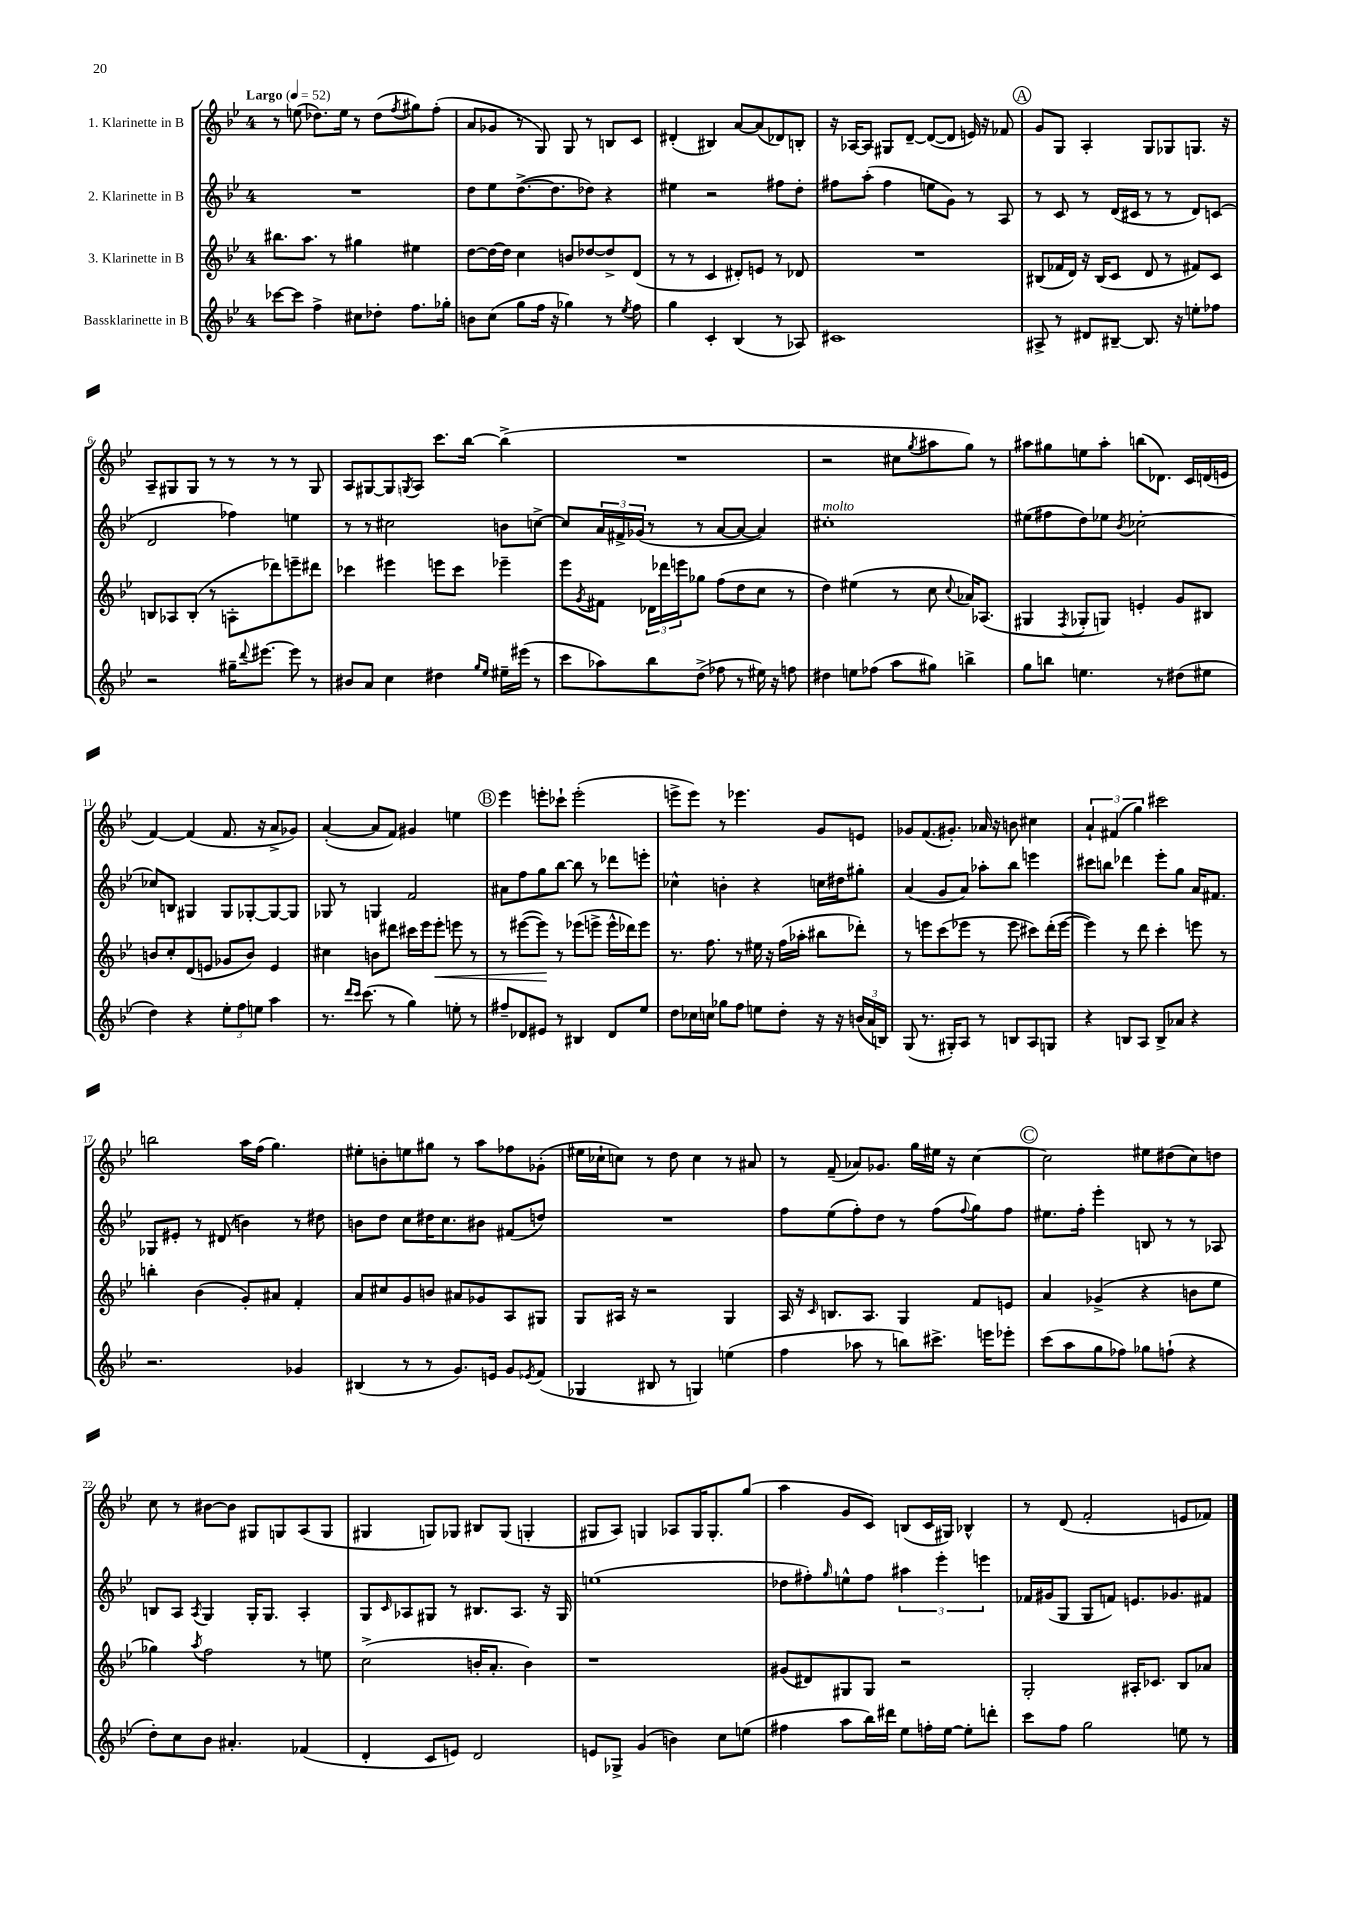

**kern	**kern	**dynam	**kern	**kern
*part4	*part3	*part3	*part2	*part1
*staff4	*staff3	*staff3	*staff2	*staff1
*I"Bassklarinette in B	*I"3. Klarinette in B	*	*I"2. Klarinette in B	*I"1. Klarinette in B
*clefG2	*clefG2	*	*clefG2	*clefG2
*k[b-e-]	*k[b-e-]	*	*k[b-e-]	*k[b-e-]
*M4/4	*M4/4	*	*M4/4	*M4/4
*MM52	*MM52	*	*MM52	*MM52
=1	=1	=1	=1	=1
!	!	!	!	!LO:TX:a:B:t=Largo
[8ccc-X\L	8.bb#X\L	.	1r	8r
8ccc-\J]	.	.	.	(8een\
.	8.aa\J	.	.	.
4ff^\	.	.	.	8.dd-X\L)
.	8r	.	.	.
.	.	.	.	16ee\Jk
8cc#X\L	4gg#X\	.	.	8r
8dd-X'\J	.	.	.	(8dd-\L
.	.	.	.	8qff/
8.ff\L	4ee#X\	.	.	8gg#X\)
.	.	.	.	(8ff'\J
16gg-X'\Jk	.	.	.	.
=2	=2	=2	=2	=2
8bn\L	[8dd\L	.	8dd\L	8a/L
(8cc\J	16dd\L_	.	8ee-\	8g-X/J
.	16dd\JJ]	.	.	.
8gg\L	4cc\	.	([8.dd^\	8r
16ff\Jk	.	.	.	8G/)
16r	.	.	8.dd\]	.
4gg-X\)	8bn/L	.	.	8G/
.	[8dd-X/	.	8dd-X\J)	8r
8r	8dd-^/]	.	4r	8Bn/L
8qee-/	.	.	.	.
8ff\	(8d/J	.	.	8c/J
=3	=3	=3	=3	=3
4gg\	8r	.	4ee#X\	(4d#X'/
.	8r	.	.	.
4c'/	4c/	.	2r	4B#X/)
(4B-/	8d#X'/L)	.	.	[8a/L
.	8en/J	.	.	(8a/]
8r	8r	.	8ff#X\L	8d-X/)
8A-X/)	8d-X/	.	8dd'\J	8Bn'/J
=4	=4	=4	=4	=4
1c#X	1r	.	8ff#X\L	16r
.	.	.	.	[16A-X/KL
.	.	.	(8aa'\J	8A-/J]
.	.	.	4ff#\	8G#X/L
.	.	.	.	[8d~/J
.	.	.	8een\L	(8d/L_
.	.	.	8g\J)	8d/J]
.	.	.	8r	16en/)
.	.	.	.	16r
.	.	.	8A/	8f-X/
!!LO:REH:place=s1:t=A
=5	=5	=5	=5	=5
8A#X^/	(8B#X/L	.	8r	8g/L
8r	16f-X/L	.	8c/	8G/J
.	16d/JJ)	.	.	.
8d#X/L	16r	.	8r	4A'/
.	(16B#/KL	.	.	.
[8B#X~/J	8c/J	.	(16d/LL	.
.	.	.	16c#X/JJ	.
8.B#/]	8d/	.	8r	8G/L
.	8r	.	8r	8G-X/
16r	.	.	.	.
8een'\L	8f#X/L)	.	8d/L)	8.Gn/J
8ff-X\J	8c/J	.	(8cn/J	.
.	.	.	.	16r
!!LO:LB:g=z
=6	=6	=6	=6	=6
2r	8Bn/L	.	2d/	8A~/L
.	8A-X/	.	.	8G#X/
.	(8B'/J	.	.	8G#/J
.	8r	.	.	8r
16gg#X~\KL	8An'\L	.	4ff-X\)	8r
8qqddd/	.	.	.	.
[8.eee#X\J	.	.	.	.
.	8ddd-X\)	.	.	8r
8eee#\]	8eeen~\	.	4een\	8r
8r	8ddd#X\J	.	.	8G#/
=7	=7	=7	=7	=7
8b#X/L	4ccc-X\	.	8r	8A/L
8a/J	.	.	8r	[8G#X/
4cc\	4eee#X\	.	2cc#X\	8G#/]
.	.	.	.	8qGn/
.	.	.	.	8A/J
4dd#X\	8eeen\L	.	.	8.ccc\L
.	8ccc-\J	.	.	.
.	.	.	.	[16bb-\Jk
16qqgg/LL	.	.	.	.
16qqee-/JJ	.	.	.	.
16ee#X~\LL	4eee-X~\	.	8bn\L	(4bb-^\]
(16eee#X\JJ	.	.	.	.
8r	.	.	[8ccn^\J	.
=8	=8	=8	=8	=8
8ccc\L	8eee-\L	.	8cc/L]	1r
.	8qg/	.	.	.
8aa-X\)	8f#X\J	.	24a/L	.
.	.	.	24f#X^/	.
.	.	.	(24g-X/JJ	.
8bb-\	24d-X\LL	.	8r	.
.	24ddd-X\	.	.	.
.	24eeen\J	.	.	.
(8dd^\J	8gg-X\J	.	8r	.
8ff-X\	(8ff\L	.	[8a/L	.
8r	8dd\	.	8a/J_	.
16ee#X\)	8cc\J	.	4a/])	.
16r	.	.	.	.
8ffn\	8r	.	.	.
=9	=9	=9	=9	=9
!	!	!	!LO:TX:a:i:t=molto	!
4dd#X\	4dd\)	.	1cc#X'	2r
8een\L	(4ee#X\	.	.	.
(8ff-X\J	.	.	.	.
8aa\L	8r	.	.	8cc#X\L
.	.	.	.	8qgg/
8gg#X\J)	8cc\	.	.	8aa#X\
.	8qqcc/	.	.	.
4bbn^\	16a-X/KL)	.	.	8gg\J)
.	(8.A-X/J	.	.	.
.	.	.	.	8r
=10	=10	=10	=10	=10
8gg\L	4G#X/	.	(8ee#X\L	8aa#X\L
8bbn\J	.	.	8ff#X\	8gg#X\
.	8qF/	.	.	.
4.een\	8G-X'/L	.	8dd\)	8een\
.	8Gn/J)	.	8ee-X\J	8aa#'\J
.	.	.	8qb-/	.
.	4en'/	.	[2cc-X'\	(8bbn\L
8r	.	.	.	8.d-X\J)
(8dd#X\L	8g/L	.	.	.
.	.	.	.	16c/LL
8ee#X\J	8B#X/J	.	.	(16dn/
.	.	.	.	16en/JJ
!!LO:LB:g=z
=11	=11	=11	=11	=11
4dd\)	8bn/L	.	8cc-X/L]	[4f/)
.	8cc'/	.	8Bn/J	.
4r	(8d/	.	4G#X/	(4f/]
.	8en/J	.	.	.
12ee-'\L	8g-X/L	.	8G#/L	8.f/
12ff\	.	.	.	.
.	8b/J)	.	[8G-X'/	.
12een\J	.	.	.	.
.	.	.	.	16r
4aa\	4e/	.	8G-/_	8a^/L
.	.	.	8G-/J]	8g-X/J)
=12	=12	=12	=12	=12
8.r	4cc#X\	.	8G-X/	([4a'/
.	.	.	8r	.
16qqddd/LL	.	.	.	.
16qqccc/JJ	.	.	.	.
(8.ccc\	.	.	.	.
.	8bn\L	.	4Gn/	8a/L]
8r	8ddd#X\J	.	.	8f/J)
4gg\)	16ccc#X\LL	.	2f/	4g#X/
.	16eee-\J	.	.	.
!	!	!LO:HP:b	!	!
.	8eee-'\J	<	.	.
8een'\	8eeen\	.	.	4een\
8r	8r	.	.	.
!!LO:REH:place=s1:t=B
=13	=13	=13	=13	=13
8ff#X~/L	8r	.	8a#X\L	4eee-\
8d-X/	([8eee#X\L	.	8ff\	.
8e#X/J	8eee#\J])	.	8gg\	8eeen'\L
8r	8r	[	[8bb-\J	8ccc-X`\J
4B#X/	(8eee-X\L	.	8bb-\]	(2eee'\
.	8eeen^\J	.	8r	.
8d-/L	16eee^^\LL	.	8ddd-X\L	.
.	16ddd-X\J)	.	.	.
8ee-/J	8eee\J	.	8eeen'\J	.
=14	=14	=14	=14	=14
8dd\L	8.r	.	4cc-X^^\	8eeen^\L
16cc-X\L	.	.	.	8eee\J)
16ccn\JJ	8.ff\	.	.	.
8gg-X\L	.	.	4bn'\	8r
8ff\J	8r	.	.	4.eee-X\
8een\L	16ee#X\	.	4r	.
.	16r	.	.	.
8dd'\J	(16ff\LL	.	.	.
.	16aa-X'\JJ	.	.	.
16r	8bb#X\L	.	16ccn\LL	8g/L
16r	.	.	16dd#X\J	.
(24bn/LL	8ddd-X'\J)	.	8gg#X'\J	8en/J
24a/	.	.	.	.
24Bn/JJ)	.	.	.	.
=15	=15	=15	=15	=15
(8G/	8r	.	(4a/	8g-X/L
8.r	8eeen\L	.	.	(8.f/
.	(8ccc\	.	8g/L	.
16G#X'/KL)	.	.	.	8.g#X'/J)
8A/J	8eee-X\J	.	8a/J)	.
8r	8r	.	8aa-X'\L	16a-X/
.	.	.	.	16r
8Bn/L	8eee-\	.	8bb-\J	8bn\
8A/	8ccc#X\L)	.	4eeen\	4cc#X\
8Gn/J	(16ddd'\L	.	.	.
.	[16eee-\JJ	.	.	.
=16	=16	=16	=16	=16
4r	4eee-\])	.	8ccc#X\L	6a`/
.	.	.	8bbn\J	.
.	.	.	.	(6f#X/
8Bn/L	8r	.	4ddd-X\	.
.	.	.	.	6gg\)
8A/J	8ddd\	.	.	.
8B^/L	4ccc'\	.	8eee-'\L	2ccc#X\
8a-X/J	.	.	8gg\J	.
4r	8eeen\	.	16a/KL	.
.	.	.	8.f#X/J	.
.	8r	.	.	.
!!LO:LB:g=z
=17	=17	=17	=17	=17
2.r	4bbn'\	.	8G-X/L	2bbn\
.	.	.	8e#X'/J	.
.	(4b-\	.	8r	.
.	.	.	(8d#X/	.
.	8g'/L)	.	4bn\)	16aa\LL
.	.	.	.	(16ff\JJ
.	8a#X/J	.	.	4.gg\)
4g-X/	4f'/	.	8r	.
.	.	.	8dd#X\	.
=18	=18	=18	=18	=18
(4B#X/	8a/L	.	8bn\L	8ee#X'\L
.	8cc#X/	.	8dd\J	8bn'\
8r	8g/	.	8cc\L	8een\
8r	8bn/J	.	16dd#X\K	8gg#X\J
.	.	.	8.cc\	.
8.g/L)	8a#X/L	.	.	8r
.	8g-X/	.	8b#X\J	8aa\L
16en/Jk	.	.	.	.
8g/L	8A/	.	(8f#X/L	8ff-X\
8qe-X/	.	.	.	.
(8f/J	8G#X/J	.	8ddn/J)	(8g-X'\J
=19	=19	=19	=19	=19
4G-X/	8G/L	.	1r	16ee#X\LL
.	.	.	.	16cc-X`\J
.	16A#X/Jk	.	.	8ccn\J)
.	16r	.	.	.
8B#X/	2r	.	.	8r
8r	.	.	.	8dd\
4Gn/)	.	.	.	4cc\
(4een\	4G/	.	.	8r
.	.	.	.	8a#X/
=20	=20	=20	=20	=20
4ff\	16A/	.	8ff\L	8r
.	16r	.	.	.
.	16qqc/	.	.	.
.	8.Bn/L	.	(8ee-\	(8f~/
8aa-X\	.	.	8ff'\)	8a-X/L)
.	8.A/J	.	.	.
8r	.	.	8dd\J	8.g-X/J
8bbn\L)	4G/	.	8r	.
.	.	.	.	16gg\LL
8.ccc#X^\J	.	.	(8ff\L	16ee#X\JJ
.	.	.	.	16r
.	.	.	8qqff/	.
.	8f/L	.	8gg\)	[4cc\
16eeen\KL	.	.	.	.
8eee-X'\J	8en/J	.	8ff\J	.
!!LO:REH:place=s1:t=C
=21	=21	=21	=21	=21
(8ccc\L	4a/	.	8.ee#X\L	2cc\]
8aa\	.	.	.	.
.	.	.	16ff'\Jk	.
8gg\	(4g-X^/	.	4eee-'\	.
8ff-X\J)	.	.	.	.
8gg-X\L	4r	.	8Bn/	8ee#X\L
(8ffn`\J	.	.	8r	(8dd#X\
4r	8bn\L	.	8r	8cc\)
.	8ee-\J	.	8A-X/	8ddn\J
!!LO:LB:g=z
=22	=22	=22	=22	=22
8dd'\L)	4gg-X\)	.	8Bn/L	8cc\
8cc\	.	.	8A/J	8r
.	8qaa/	.	8qA/	.
8b-\J	2ff\	.	4G/	[8b#X\L
4.a#X'/	.	.	.	8b#\J]
.	.	.	16G'/KL	8G#X/L
.	.	.	8.G/J	.
.	.	.	.	8Gn/
(4f-X/	8r	.	4A'/	(8A/
.	8een\	.	.	8G/J
=23	=23	=23	=23	=23
4d'/	(2cc^\	.	8G/L	4G#X/
.	.	.	16qqc/	.
.	.	.	8A-X/	.
8c/L	.	.	8G#X/J	8Gn/L)
8en/J)	.	.	8r	8G-X/J
2d/	16bn'/KL	.	8.B#X/L	8B#X/L
.	8.a'/J	.	.	.
.	.	.	.	(8G-/J
.	.	.	8.A-/J	.
.	4b\)	.	.	4Gn'/
.	.	.	16r	.
.	.	.	16G#/	.
=24	=24	=24	=24	=24
8en/L	1r	.	(1een	8G#X/L
8G-X^/J	.	.	.	8A/J)
(4g/	.	.	.	4Gn/
4bn\)	.	.	.	8A-X/L
.	.	.	.	16G/K
.	.	.	.	8.G'/
8cc\L	.	.	.	.
(8een\J	.	.	.	(8gg/J
=25	=25	=25	=25	=25
4ff#X\	(8g#X/L	.	8dd-X\L	4aa\
.	8d#X/)	.	8ff#X'\)	.
.	.	.	16qqgg/	.
8aa\L	8G#X/	.	8een^^\	8g/L
16bb-\L)	8G#/J	.	8ff#\J	8c/J)
16ddd#X\JJ	.	.	.	.
8ee-\L	2r	.	6aa#X\	(8Bn/L
16ffn'\L	.	.	.	16c/L
.	.	.	6eee-'\	.
[16ee-\JJ	.	.	.	16G#X/JJ)
8ee-'\L]	.	.	.	4B-X^^/
.	.	.	6eeen\	.
8dddn'\J	.	.	.	.
=26	=26	=26	=26	=26
8ccc\L	2G'/	.	16f-X/LL	8r
.	.	.	(16g#X/J	.
8ff\J	.	.	8G/J	(8d/
2gg\	.	.	8G/L	2f'/
.	.	.	8fn/J)	.
.	16A#X'/KL	.	8.en/L	.
.	8.c-X/J	.	.	.
.	.	.	8.g-X/	.
8een\	8B-/L	.	.	8en/L
8r	8a-X/J	.	8f#X/J	8f-X/J)
==	==	==	==	==
*-	*-	*-	*-	*-
